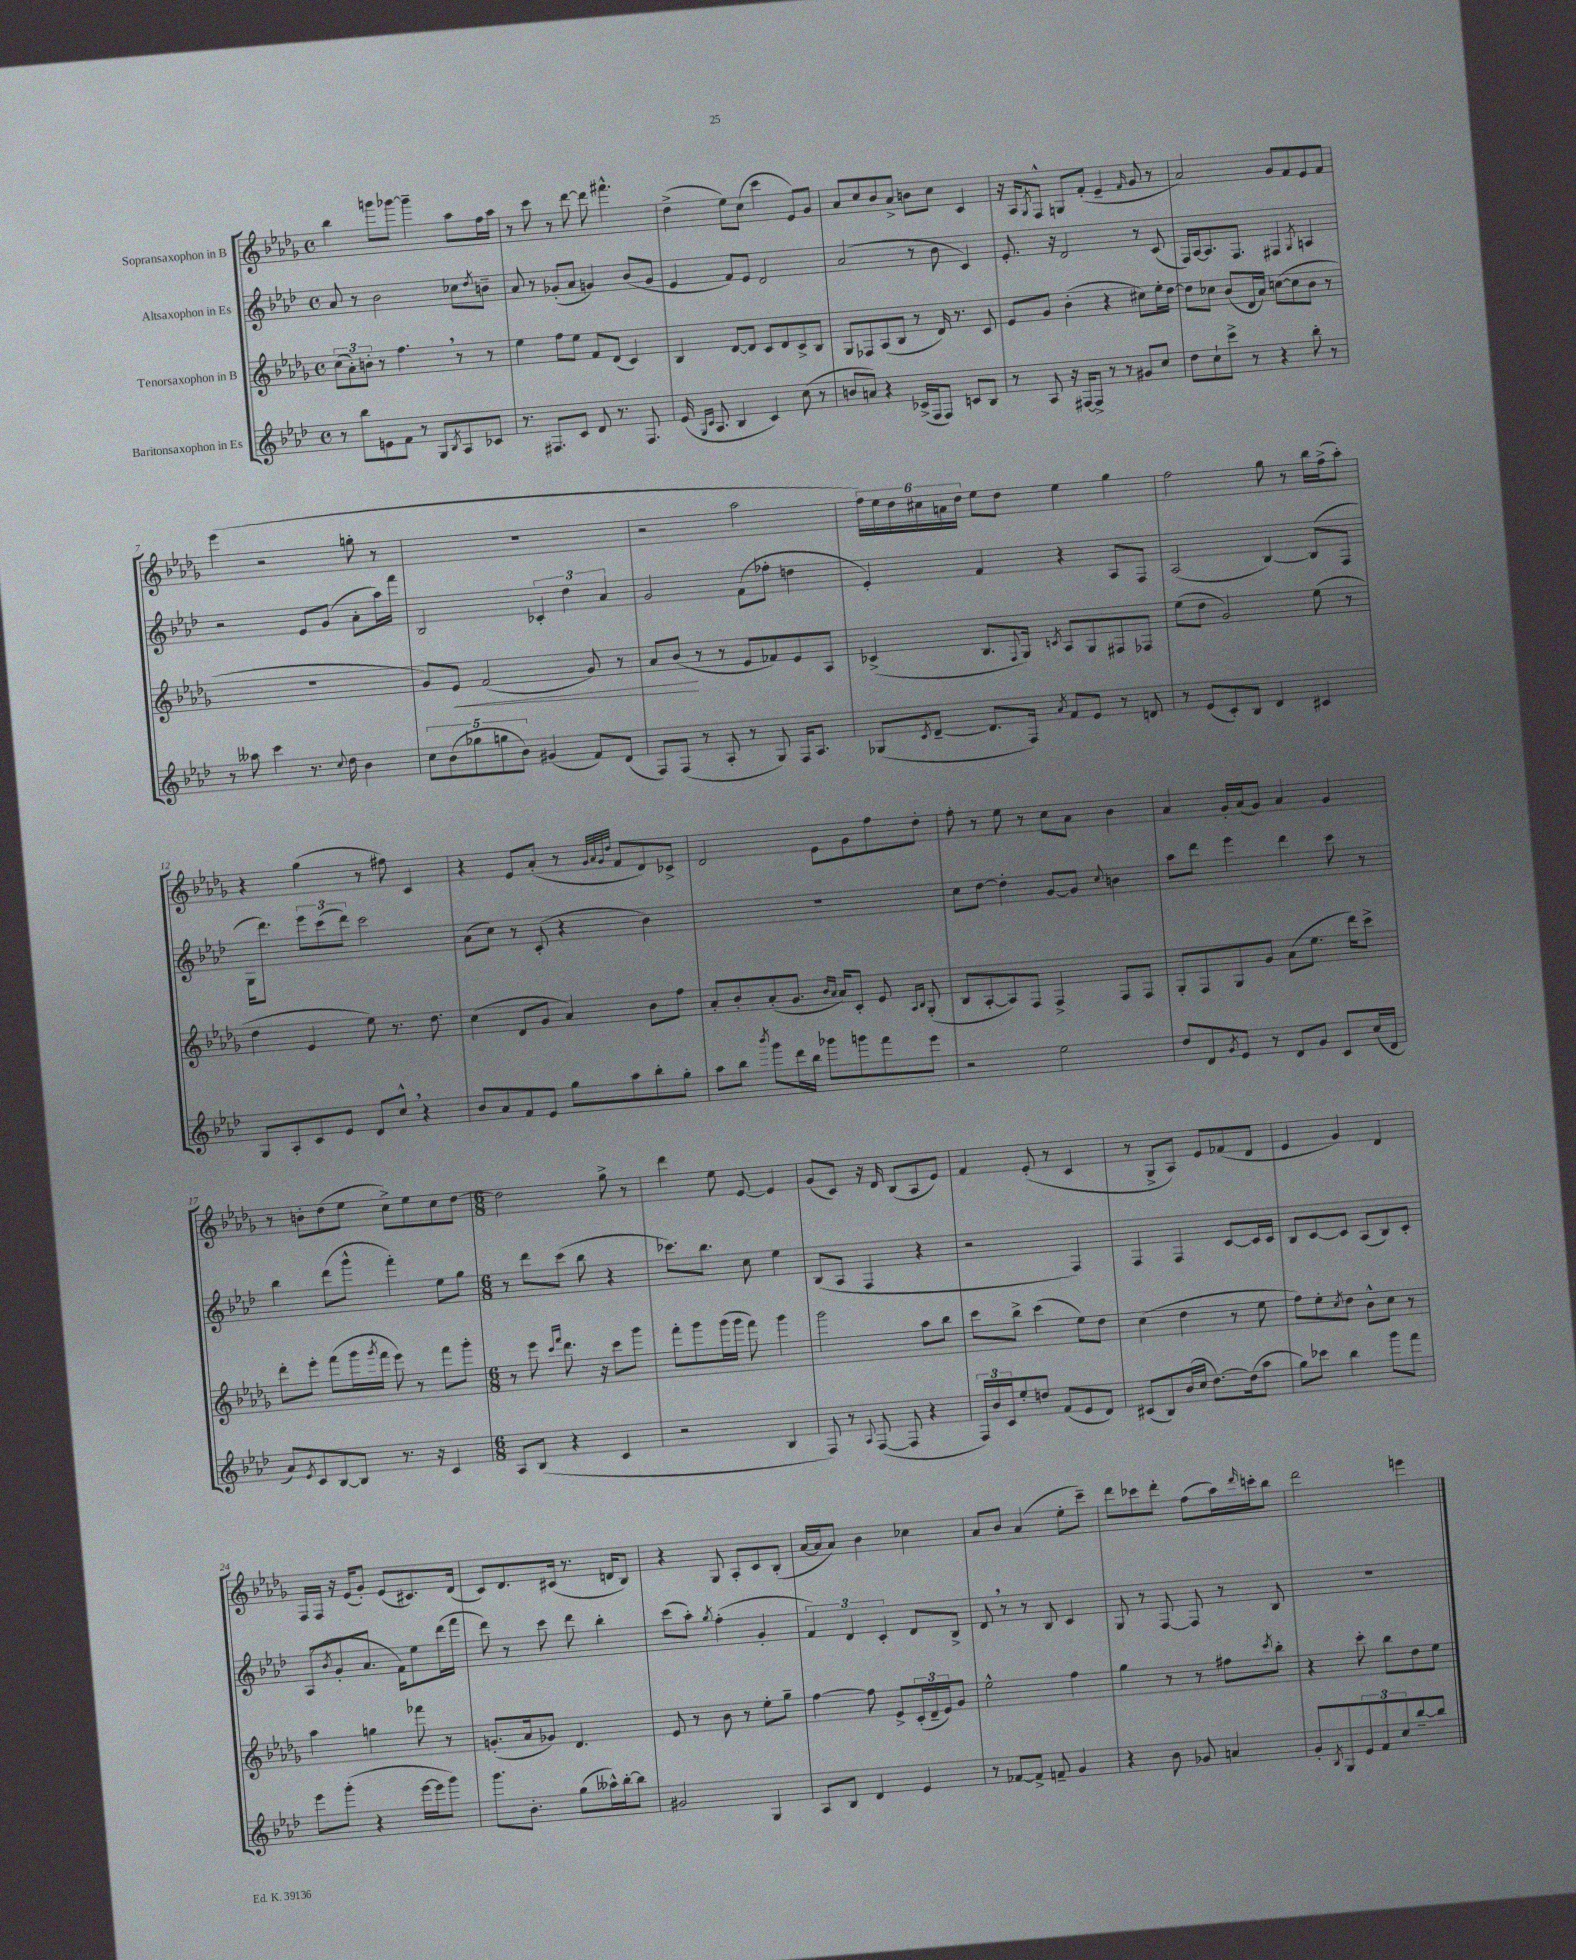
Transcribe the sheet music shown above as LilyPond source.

<<
\new StaffGroup <<
\new Staff = "s0" \with { instrumentName = "Sopransaxophon in B" } {
    \clef treble \key des \major \defaultTimeSignature \time 4/4
    bes''4 g'''8 ges'''8~ ges'''4-- aes''8 f''16 aes''16 |
    r8 c'''8 r8 des'''8~ des'''8 fis'''4.-^ |
    des''4->( ees''8) c''8( c'''4 ees'8) ges'8 |
    aes'8 c''8 bes'8 aes'8-> b'8 c''8 c'4 |
    r16 aes16 \acciaccatura { ges8 } f8-^ g8 f'8-.( ees'4-- \grace { f'16 } ges'8 r8 |
    aes'2) ges'8 f'8 ees'8 f'8 |
    ees'''4( r2 g''8-. r8 |
    R1 |
    r2 aes''2 |
    \tuplet 6/4 { f''16) ees''16 des''16 cis''16 a'16 des''16 } ees''8 des''8 ees''4 ges''4 |
    f''2 ges''8 r8 bes''16 f''16->( aes''8-.) |
    r4 ges''4( r8 fis''8) c'4 |
    r4 ees'8 aes'8-.( r8 \grace { ges'32 aes'32 ges'32 des''32 } f'8 des'8) ces'8-> |
    des'2 ees'8 ges'8 f''8 des''8-. |
    f''8-. r8 ees''8 r8 c''8 aes'8 bes'4 |
    aes'4 ges'16-. aes'16( ges'8) aes'4 ges'4 |
    r8 b'8-. des''8( ees''8 c''8->) ees''8 c''8 des''8~ |
    \numericTimeSignature \time 6/8 des''2 ges''8-> r8 |
    des'''4 ees''8 ees'8~ ees'4 |
    ges'8( c'8) r16 des'16 bes8( aes8 ees'8) |
    f'4 ees'8-.( r8 c'4 |
    r8 ges8-> aes8) ees'8 fes'8( des'8 |
    ees'4 ges'4) des'4 |
    f16 f16 r16 ees'16( ges'8-.) ees'8( cis'8.) des'16( |
    c'8) des'8. cis'16( r8. d'16 bes8) |
    r4 ges8 aes8-. c'8 bes8-.( |
    aes'16~ aes'16 aes'8) bes'4 ces''4 |
    aes'8 bes'8 aes'4( ees''8-. c'''8--) |
    des'''8 ces'''8 des'''8-. f''8( aes''16) \grace { des'''16 } c'''16-. bes''8 |
    des'''2 e'''4 \bar "|." |
}
\new Staff = "s1" \with { instrumentName = "Altsaxophon in Es" } {
    \clef treble \key aes \major \defaultTimeSignature \time 4/4
    aes'8 r8 bes'2 ces''8 \acciaccatura { des''8 } b'8-- |
    aes'8 r8 ges'8-.( aes'8 g'4) bes'8( g'8 |
    ees'4 f'8) ees'8 des'2 |
    aes'2( r8 bes'8 c'4) |
    ees'8.-. r16 des'2 r8 c'8( |
    f16) aes16~ aes8. f8. fis4 \acciaccatura { g8 } a4 |
    r2 ees'8 g'8( aes'8-. aes''16) f'''16 |
    bes2 \tuplet 3/2 { ces'4-. des''4 aes'4 } |
    g'2 f'8( fes''8-. d''4 |
    ees'4-.) f'4 r4 aes8 f8 |
    aes2( bes4~) bes8( f8 |
    g16 des'''8.) \tuplet 3/2 { ees'''8 c'''8( des'''8) } c'''2 |
    aes'8( c''8) r8 c'8-.( r4 bes'4) |
    R1 |
    c''8 des''8~ des''4-. g'8~ g'8 \appoggiatura { c''8 } b'4 |
    aes''8 des'''8 ees'''4 des'''4 c'''8 r8 |
    bes''4 des'''8( g'''8-^ f'''4-.) ees''8 g''8 |
    \numericTimeSignature \time 6/8 r8 des'''8 c'''8( bes''8 r4 |
    ces'''8.) bes''8. c''8 ees''4 |
    bes8( aes8 f4 r4 |
    r2 f4) |
    f4 f4 c'8~ c'16 c'16 |
    bes8 c'8~ c'8 aes8( bes8) c'8-. |
    aes8( \acciaccatura { bes'8 } g'8-. aes'8. f'16) ees''8 des'''16( f'''16 |
    des'''8) r8 c'''8 des'''8 bes''4-. |
    c'''8( aes''8-.) \acciaccatura { g''8 } f''4-.( g'4-. |
    \tuplet 3/2 { f'4) des'4 c'4-. } des'8 bes8-> |
    des'8 \breathe r8 r8 bes8 c'4 |
    g8 r8 f8~ f8 r8 bes8 |
    R2. \bar "|." |
}
\new Staff = "s2" \with { instrumentName = "Tenorsaxophon in B" } {
    \clef treble \key des \major \defaultTimeSignature \time 4/4
    \tuplet 3/2 { c''8( aes'8-.) b'8-. } r8 f''4. \breathe r8 r8 |
    ees''4 f''8 ees''8 f'8 des'8( c'4) |
    bes4 des'8~ des'8 c'8 des'8 c'8-> bes8 |
    ges8 fes8 aes8( bes8 r8 des'16) r8. c'8 |
    ees'8 ges'8 bes'4-.( r4 cis''8) ees''16-. des''16~ |
    des''8 ces''8 bes'8( des'16 aes'16) c''8~( c''8 bes'8 r8 |
    R1 |
    ges'8) ees'8\< f'2( ges'8) r8 |
    aes'8 bes'8\!( r8 r8 ees'8 fes'8) ees'8 aes8 |
    ces'4->( bes8. \appoggiatura { f8 } ges16) \acciaccatura { c'8 } aes8 ges8 fis8 fes8 |
    ees''8( des''8 ges'2) ees''8( r8 |
    des''4 ees'4 ees''8) r8. des''8. |
    c''4( des'8 ges'8 aes'4) bes'8 f''8 |
    aes'8-. bes'8-. aes'8-.( ges'8. \grace { bes'16 aes'16 } aes'16) c'8-. ees'8 \grace { aes16 bes16 } ges8-.( |
    bes8 aes8~-. aes8) f8 f4-> f8 f8 |
    ges8-. f8 ges8 ges'8 aes'8( ees''8. des'''16) c'''8-> |
    des'''8-. ees'''8-. f'''8( ges'''16 \acciaccatura { ges'''8 } f'''16 ees'''8) r8 f'''8 ges'''8-. |
    \numericTimeSignature \time 6/8 r8 ees'''8 \grace { c'''16 f'''16 } des'''8. r16 c'''8 ges'''8 |
    f'''8-. ges'''8 ges'''16( ges'''16 f'''8) ges'''4 |
    ges'''2 aes''8 bes''8 |
    c'''8 bes''8-> c'''4( ees''8) des''8 |
    c''4( des''4 r8 ees''8 |
    f''8) ees''8-. \acciaccatura { c''8 } des''8 bes'8-^ c''8 r8 |
    aes''4 g''4 fes'''8 r8 |
    g'8.-.( aes'16 ges'8) des'4. |
    ees'8 r8 bes'8 r8 ees''8-. ges''8-- |
    f''4~ f''8 ees'8-> \tuplet 3/2 { c'16-.( des'16-- ees'16) } ges'8 |
    ees''2-^ f''4 |
    ges''4 r8 r8 fis''8 \acciaccatura { c'''8 } bes''8-. |
    r4 c'''8-. bes''8 des''8 ees''8 \bar "|." |
}
\new Staff = "s3" \with { instrumentName = "Baritonsaxophon in Es" } {
    \clef treble \key aes \major \defaultTimeSignature \time 4/4
    r8 bes''8 e'8 f'8 r8 g8 \acciaccatura { bes8 } aes8 ces'8 |
    r8. fis8. c'8 des'8 r8. fis8. |
    ees'16( \grace { g16 c'16 } aes8. bes4 c'4) c''8( r8 |
    b'8 a'8) r4 ces'16->( f16 f8) c'8 bes8 |
    r8 aes8 r16 fis16~ fis8-> r8 r8 gis'8 c''8 |
    des''8 c''8-! c'''8-> r8 r4 bes''8-. r8 |
    r8 aeses''8 c'''4 r8. \appoggiatura { c''8 } des''16 bes'4 |
    \tuplet 5/4 { c''8 bes'8( ges''8 g''8 bes'8) } gis'4( f'8) des'8( |
    f8) f8( r8 aes8-. r8 g8) f16 aes8. |
    ges8( \acciaccatura { c'8 } des'8~-- des'8. f16) \acciaccatura { aes'8 } f'8 ees'8 r8 d'8 |
    r8 ees'8( c'8-.) bes8 des'4 cis'4 |
    g8 aes8-. c'8 ees'8 des'8 c''8-^ \breathe r4 |
    bes'8 aes'8 f'8 ees'8 g''8 aes''8 bes''8-. g''8-. |
    aes''8 bes''8 \acciaccatura { bes'''8 } g'''8 des'''16 bes''16 ges'''8 g'''8 f'''8 ees'''8 |
    r2 ees''2 |
    des''8 des'8 \acciaccatura { g'8 } ees'8 r8 des'8 g'8 c'8 c''16( des'16 |
    aes'8) \acciaccatura { ees'8 } c'8 bes8~ bes8 r8. r16 c'4 |
    \numericTimeSignature \time 6/8 aes8 bes8( r4 c'4 |
    r2 bes4 |
    f8) r8 \appoggiatura { aes8 } f8~( f8 r4 |
    \tuplet 3/2 { f16) bes'16 c'16 } ees''8-. d''8 f'8( ees'8 des'8) |
    cis'8( bes8) bes'16( c''16 des''8.~) des''16( aes''8 |
    g''8) ces'''8 bes''4 g'''8 f'''8 |
    ees'''8 g'''8-.( r4 ees'''16~ ees'''16 g'''8) |
    g'''8. bes'8.-. g''8( aeses''16-^) bes''16~-. bes''8 |
    gis'2 g4 |
    aes8 bes8 des'4 ees'4 |
    r8 fes'8~ fes'8-> f'8-- g'4 |
    r4 bes'8 ges'8 a'4 |
    g'8-. \acciaccatura { bes8 } g8 \tuplet 3/2 { ees'8 f'8 c''8 } bes''8~-- bes''8 \bar "|." |
}
>>
>>
